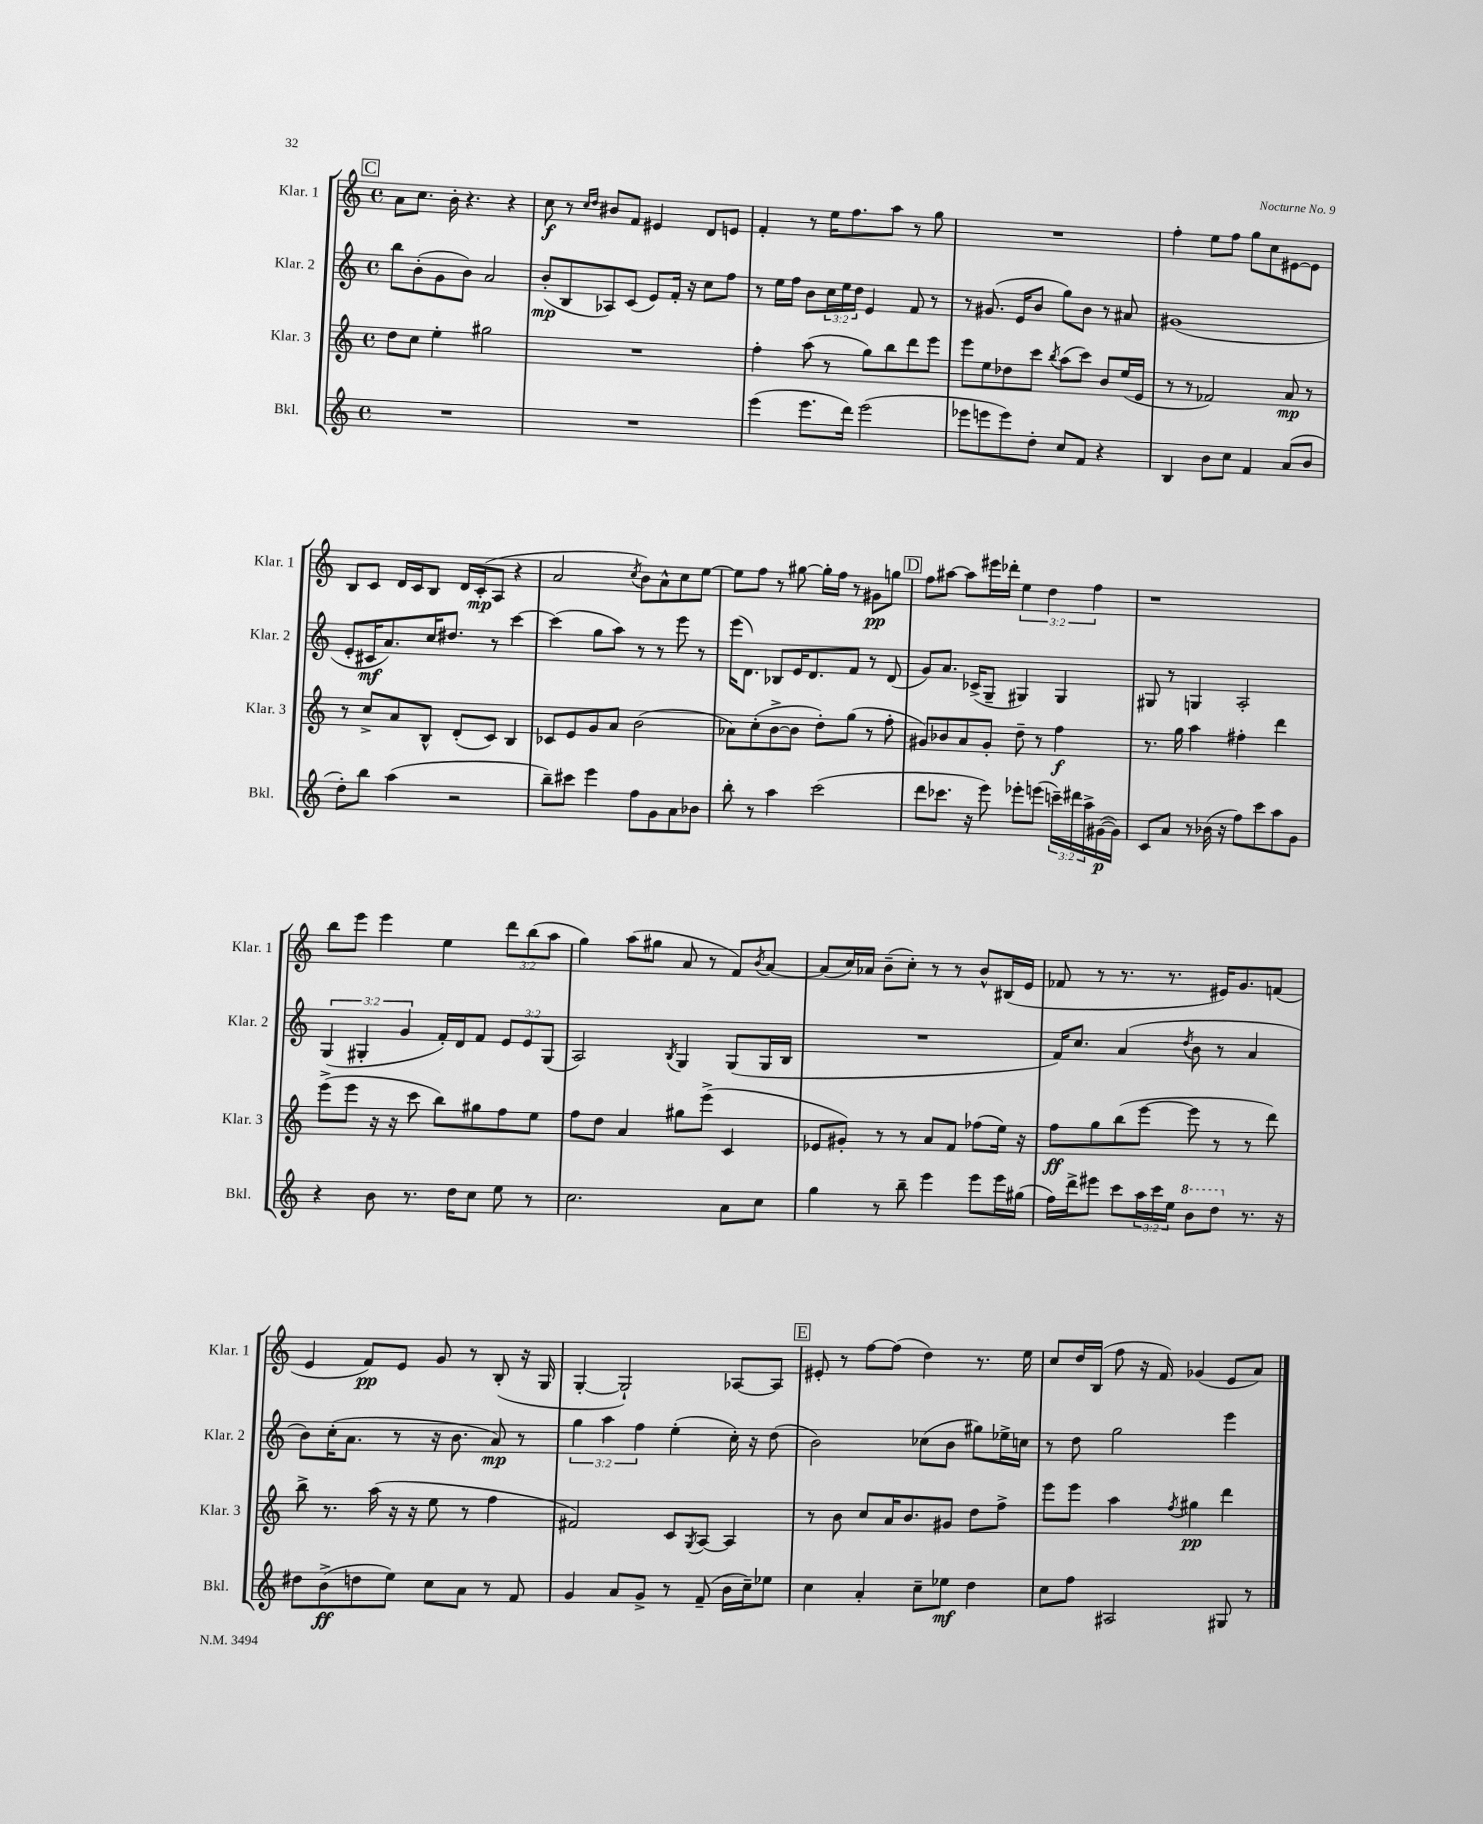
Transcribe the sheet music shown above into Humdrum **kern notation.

**kern	**kern	**kern	**kern
*staff4	*staff3	*staff2	*staff1
*clefG2	*clefG2	*clefG2	*clefG2
*k[]	*k[]	*k[]	*k[]
*M4/4	*M4/4	*M4/4	*M4/4
*met(c)	*met(c)	*met(c)	*met(c)
1r	8dd	8bb	8a
.	8cc	(8b'	8.cc
.	4ee'	8g	.
.	.	.	16b'
.	.	8b)	4.r
.	2gg#	2a	.
.	.	.	4r
=	=	=	=
1r	1r	(8b'	8cc
.	.	8B	8r
.	.	.	16qqcc
.	.	.	16qqdd
.	.	8A-)	8b#
.	.	(8c	8f
.	.	8e)	4e#
.	.	16f'	.
.	.	16r	.
.	.	8cc	8d
.	.	8ff	8e
=	=	=	=
(4eee	4ff'	8r	4f'
.	.	16ee	.
.	.	16ff	.
8.eee	(8aa	8b	8r
.	8r	24cc	16ee
.	.	24ee	.
16ddd)	.	.	8.ff
.	.	24dd	.
(2eee	8gg)	4e	.
.	8bb	.	8aa
.	8ddd	8f	8r
.	8eee	8r	8gg
=	=	=	=
8eee-	8eee	8r	1r
8eee	8ee	(8.g#	.
8eee)	8dd-	.	.
.	.	16e	.
8dd'	8ccc	8b	.
.	8qbb	.	.
8cc	(8aa	8gg)	.
8f	8ccc)	8b	.
4r	8b	8r	.
.	(16ee	8a#	.
.	16e	.	.
=	=	=	=
4B	8r	(1g#	4ff'
.	8r	.	.
8b	2f-)	.	8ee
8cc	.	.	8ff
4f	.	.	8gg
.	.	.	8cc
(8a	8a	.	[8e#
8b	8r	.	8e#]
=	=	=	=
8dd')	8r	8e'	8B
8bb	8cc^	16c#	8c
.	.	8.a)	.
(4aa	8a	.	16d
.	.	.	16c
.	8B^^	16cc	8B
.	.	8.dd#	.
2r	(8d'	.	16d
.	.	.	(16c'
.	8c)	8r	8A
.	4B	[4ccc	4r
=	=	=	=
8bb~)	8c-	(4ccc]	2a
8ccc#	8e	.	.
4eee	8g	8gg	.
.	8a	8aa)	.
.	.	.	8qcc
8ff	(2b	8r	8b)
8g	.	8r	8a^^
8a	.	8eee	8cc
8b-	.	8r	[8ee
=	=	=	=
8bb'	8a-)	(16eee	8ee]
.	.	8.d)	.
8r	(8cc'	.	8ff
4aa	[8b^	8B-	8r
.	8b]	16e	[8gg#
.	.	8.d	.
(2ccc	8dd')	.	16gg#']
.	.	.	16ff
.	(8gg	8f	8r
.	8r	8r	8g#
.	8ff'	(8d	8gg
=	=	=	=
8ddd	8g#)	8g)	8ff
8.ccc-	8b-	8.a	[8aa#
.	8a	.	8aa#]
16r	.	(16c-^	.
8eee)	8g#'	8G~	16eee#
.	.	.	16ddd-'
8eee-'	8dd~	4G#)	6ee
(8eee	8r	.	.
.	.	.	6dd
24ccc~)	4ff	4G#	.
24ddd#	.	.	.
24aa^	.	.	6ff
([16g#	.	.	.
16g#])	.	.	.
=	=	=	=
8c	8.r	8G#	1r
8a	.	8r	.
.	16gg	.	.
8r	4aa	4G	.
(16b-	.	.	.
16r	.	.	.
8ff)	4ff#'	2A'	.
8ccc	.	.	.
8aa	4ddd	.	.
8g	.	.	.
=	=	=	=
4r	(8eee^	(6G	8bb
.	8eee	.	8eee
.	.	6G#'	.
8b	16r	.	4eee
.	16r	.	.
.	.	6g	.
8.r	8ccc	.	.
.	8bb)	16f')	4ee
16dd	.	16d	.
8cc	8gg#	8f	.
8ee	8ff	12e	12ddd
.	.	12e	(12bb
8r	8ee	.	.
.	.	(12G#	12aa
=	=	=	=
2.cc	8ff	2A)	4gg)
.	8dd	.	.
.	4a	.	(8aa
.	.	.	8gg#
.	.	8qB	.
.	8gg#	4G	8a
.	(8eee^	.	8r
8a	4c	(8G	8f)
.	.	.	8qb
8cc	.	16G	[8a
.	.	16B	.
=	=	=	=
4gg	8e-	1r	(8a]
.	8g#')	.	16cc)
.	.	.	16a-
8r	8r	.	(8b~
8bb~	8r	.	8cc')
4eee	8a	.	8r
.	8f	.	8r
8eee	(8ff-	.	8b^^
16eee	16ee)	.	(16B#
(16gg#	16r	.	16e
=	=	=	=
16ff)	8ff	16f)	8f-
16ddd^	.	8.cc	.
8eee#	8gg	.	8r
8ccc	(8bb	(4a	8.r
24aa	[8eee	.	.
24ccc	.	.	.
.	.	.	8.r
24ee	.	.	.
.	.	8qdd	.
8bb	8eee]	8b	.
8ddd	8r	8r	16e#)
.	.	.	8.g
8.r	8r	4a	.
.	8ddd)	.	(8f
16r	.	.	.
=	=	=	=
8dd#	8bb^	8b)	4e
(8b^	8.r	(16cc'	.
.	.	8.a	.
8dd	.	.	8f)
.	(16aa	.	.
8ee)	16r	8r	8e
.	16r	.	.
8cc	8ee	16r	8g
.	.	8.b	.
8a	8r	.	8r
8r	4ff	8a)	(8B'
8f	.	8r	16r
.	.	.	16G
=	=	=	=
4g	2f#)	6gg	[4G'
.	.	6aa	.
8a	.	.	2G`])
.	.	6ff	.
8g^	.	.	.
8r	8c	(4ee'	.
.	8qG	.	.
(8f~	[8A	.	.
16b	4A]	16cc')	[8A-
16cc~)	.	16r	.
8ee-	.	(8dd	8A-]
=	=	=	=
4cc	8r	2b)	8e#'
.	8b	.	8r
4a'	8cc	.	[8ff
.	16a	.	(8ff]
.	8.b	.	.
8cc~	.	(8cc-	4dd)
8ee-	8g#	8b	.
4dd	8dd	8gg#)	8.r
.	8ff^	16ee-^	.
.	.	16cc	16ee
=	=	=	=
8cc	8eee	8r	8cc
8ff	8eee	8dd	16dd
.	.	.	(16B
2A#	4aa	2gg	8ff
.	.	.	16r
.	.	.	16f)
.	8qff	.	.
.	4gg#	.	(4g-
8G#	4ddd	4eee	8e
8r	.	.	8a)
==	==	==	==
*-	*-	*-	*-
